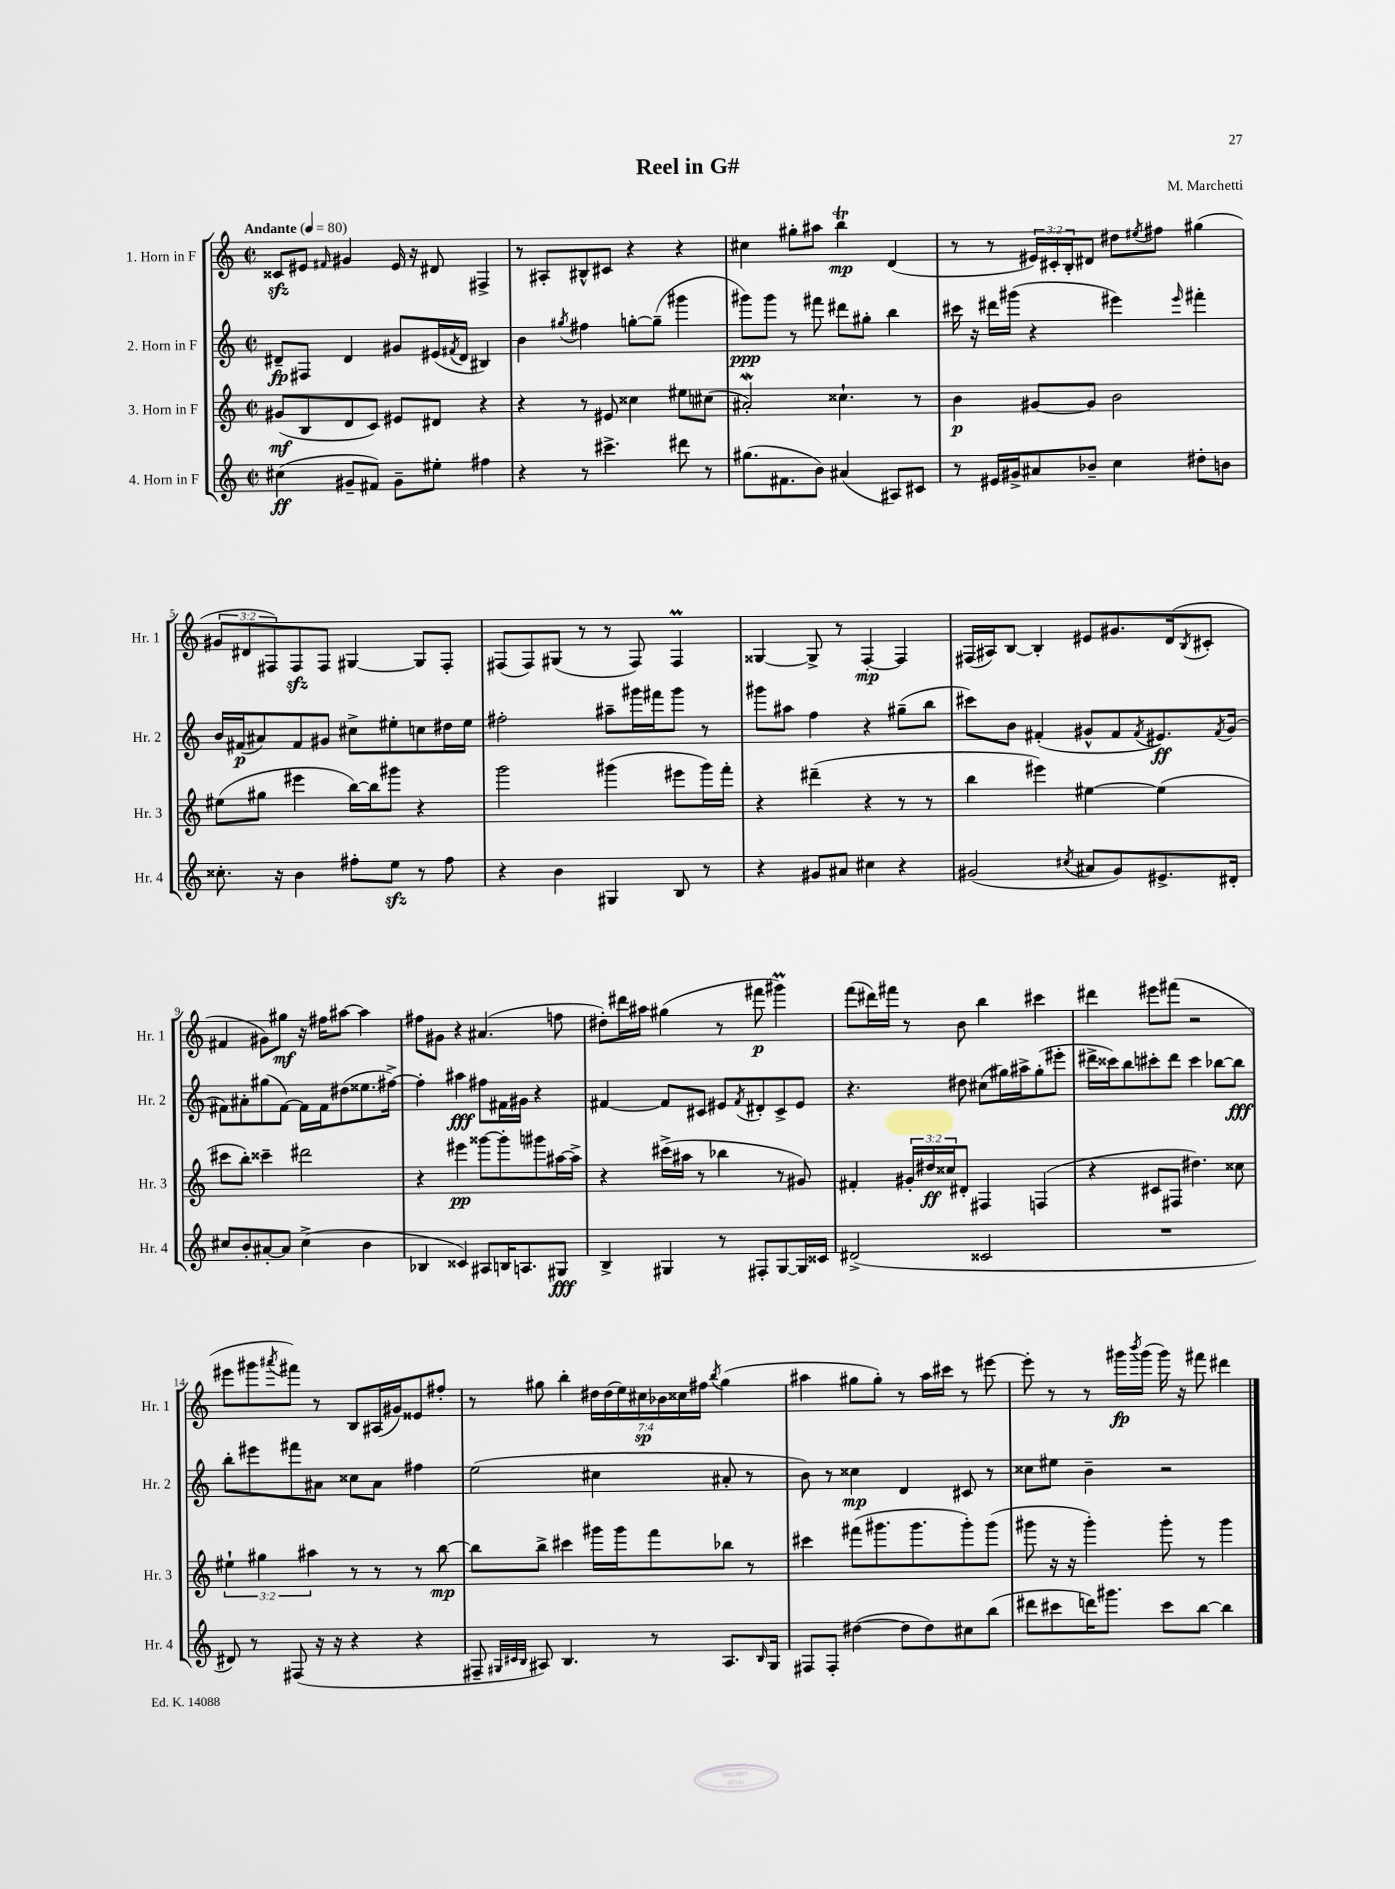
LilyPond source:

\header { title = "Reel in G#" composer = "M. Marchetti" }
<<
\new StaffGroup <<
\new Staff = "s0" \with { instrumentName = "1. Horn in F" shortInstrumentName = "Hr. 1" } {
    \clef treble \key c \major \defaultTimeSignature \time 2/2 \override Staff.TupletNumber.text = #tuplet-number::calc-fraction-text \tempo "Andante" 4 = 80
    cisis'8\sfz eis'8 \grace { fis'16 } gis'4 eis'16 r16 dis'8 fis4-> |
    r8 ais8-. bis8-^ cis'8 r4 r4 |
    cis''4 gis''8-. ais''8 b''4\trill\mp d'4( |
    r8 r8 \tuplet 3/2 { eis'16) cis'16-. b16-. } dis'8 dis''8 \acciaccatura { eis''8 } fis''8 gis''4( |
    \tuplet 3/2 { gis'8 dis'8 fis8) } fis8\sfz fis8 gis4~ gis8 fis8-. |
    fis8( fis8) gis8( r8 r8 fis8) fis4\prall |
    gisis4~ gisis8-> r8 f4~-.\mp f4 |
    fis16( ais16) b8~ b4-. eis'8 gis'8. d'16( \acciaccatura { b8 } cis'8-. |
    fis'4 gis'8) gis''8\mf r16 fis''16 ais''8~ ais''4 |
    fis''8 gis'8 r4 ais'4.( f''8 |
    dis''8-.) dis'''16 ais''16 gis''4( r8 fis'''8\p gis'''4\prall) |
    f'''8( dis'''16) fis'''16 r8 b'8 b''4 cis'''4 |
    dis'''4 eis'''8 fis'''8( r2 |
    eis'''8 gis'''8 \acciaccatura { ais'''8 } fis'''8) r8 b8 ais16( gis'16) eisis'8 fis''8-. |
    r8 gis''8 b''4-. \tuplet 7/4 { dis''16 dis''16( e''16) cis''16\sp bes'16 cisis''16 fis''16 } \acciaccatura { b''8 } gis''4( |
    ais''4 gis''8 gis''8-.) r8 ais''16 cis'''16 r8 eis'''8~ |
    eis'''8-. r8 r8 gis'''16\fp \acciaccatura { b'''8 } gis'''16( gis'''16) r16 fis'''8 dis'''4 \bar "|." |
}
\new Staff = "s1" \with { instrumentName = "2. Horn in F" shortInstrumentName = "Hr. 2" } {
    \clef treble \key c \major \defaultTimeSignature \time 2/2
    dis'8--\fp fis8 dis'4 gis'8 eis'16( \acciaccatura { fis'8 } dis'16 bis4) |
    b'4 \acciaccatura { gis''8 } fis''4 g''8~-. g''8--( gis'''4 |
    gis'''8\ppp) gis'''8 r8 fis'''8 dis'''8 gis''8-. b''4 |
    cis'''16 r16 dis'''16 gis'''16( r4 eis'''4) \grace { eis'''16 } fis'''4-. |
    b'16 fis'16\p( ais'8) fis'8 gis'8 cis''8-> eis''8-. c''8 dis''16 eis''16 |
    fis''2-. ais''8-- gis'''16 fis'''16 gis'''8 r8 |
    gis'''8 ais''8 f''4 r4 gis''8--( b''8 |
    cis'''8) b'8 fis'4-.( gis'8-^ fis'8 \acciaccatura { fis'8 } eis'8.\ff) \acciaccatura { fis'8 } gis'16( |
    fis'8) ais'8-. gis''8( fis'8~) fis'16 fis'16 dis''8( eisis''8. fis''16~->) |
    fis''4-. ais''4\fff fis''8 fis'16 gis'16 r4 |
    fis'4~ fis'8 cis'8 eis'8 \acciaccatura { fis'8 } dis'8-. cis'8-> eis'8 |
    r4. dis''8 cis''8( gis''16) ais''16-> gis''8-.( eis'''8-. |
    dis'''16-> cisis'''16) b''8 cis'''8-. dis'''8 cis'''4 bes''8~ bes''8\fff |
    b''8-. eis'''8 fis'''8 ais'8 cisis''8 ais'8 fis''4 |
    e''2( cis''4 ais'8-. r8 |
    b'8) r8 cisis''4\mp d'4 cis'8 r8 |
    cisis''8 eis''8 b'4-- r2 \bar "|." |
}
\new Staff = "s2" \with { instrumentName = "3. Horn in F" shortInstrumentName = "Hr. 3" } {
    \clef treble \key c \major \defaultTimeSignature \time 2/2 \override Staff.TupletNumber.text = #tuplet-number::calc-fraction-text
    gis'8\mf( b8 d'8 c'8) eis'8 dis'8 r4 |
    r4 r8 eis'8 cisis''4 eis''8 cis''8( |
    ais'2-.\mordent) cisis''4.-! r8 |
    b'4\p gis'8~ gis'8 b'2 |
    eis''8( gis''8 eis'''4 b''16~) b''16 gis'''8 r4 |
    g'''2 gis'''4( eis'''8 gis'''16) f'''16-. |
    r4 dis'''4--( r4 r8 r8 |
    b''4 eis'''4) eis''4~ eis''4( |
    cis'''8 b''8-.) cisis'''4-- dis'''2 |
    r4 eis'''4\pp gisis'''8~ gisis'''8-. gis'''8 ais''16~ ais''16-> |
    r4 cis'''16->( ais''16 r8 bes''4 r8 gis'8) |
    fis'4-. \tuplet 3/2 { gis'16-. dis''16\ff cisis''16 } dis'8-. fis4 f4( |
    r4 cis'8 fis8 dis''4.) cisis''8 |
    \tuplet 3/2 { eis''4-! gis''4 ais''4 } r8 r8 r8 b''8~\mp |
    b''8 b''8-> cis'''4 gis'''16 gis'''16 f'''8 bes''8 r8 |
    cis'''4 fis'''8( gis'''8. gis'''8. gis'''8-.) gis'''8( |
    gis'''8 r16 r16 gis'''4-.) gis'''8-. r8 gis'''4 \bar "|." |
}
\new Staff = "s3" \with { instrumentName = "4. Horn in F" shortInstrumentName = "Hr. 4" } {
    \clef treble \key c \major \defaultTimeSignature \time 2/2
    cis''4\ff( gis'8-- fis'8) gis'8-- eis''8-. fis''4 |
    r4 r8 cis'''4.-> dis'''8 r8 |
    gis''8.( fis'8. b'8) ais'4( ais8) cis'8 |
    r8 eis'16 gis'16-> ais'8 bes'8-- c''4 dis''8-. b'8 |
    cisis''8.-. r16 b'4 fis''8-. e''8\sfz r8 fis''8 |
    r4 b'4 gis4 b8 r8 |
    r4 gis'8 ais'8 cis''4 r4 |
    gis'2( \acciaccatura { cis''8 } ais'8 gis'8) eis'8.-> dis'16-. |
    cis''8 b'8-. ais'8~-. ais'8 cis''4->( b'4 |
    bes4 cisis'4) ais8 b16 a8. gis8\fff |
    b4-> gis4 r8 fis8-. gis8~ gis16 cisis'16 |
    dis'2->( cisis'2 |
    R1 |
    dis'8) r8 fis8( r16 r16 r4 r4 |
    fis8-- \grace { gis32 cis'32 b32 } ais8) b4. r8 ais8. \grace { b16 } gis16 |
    fis8 fis8-. dis''4~( dis''8 dis''8) cis''8 b''8( |
    dis'''8 cis'''8 d'''16) gis'''8. cis'''8 b''8~ b''4 \bar "|." |
}
>>
>>
